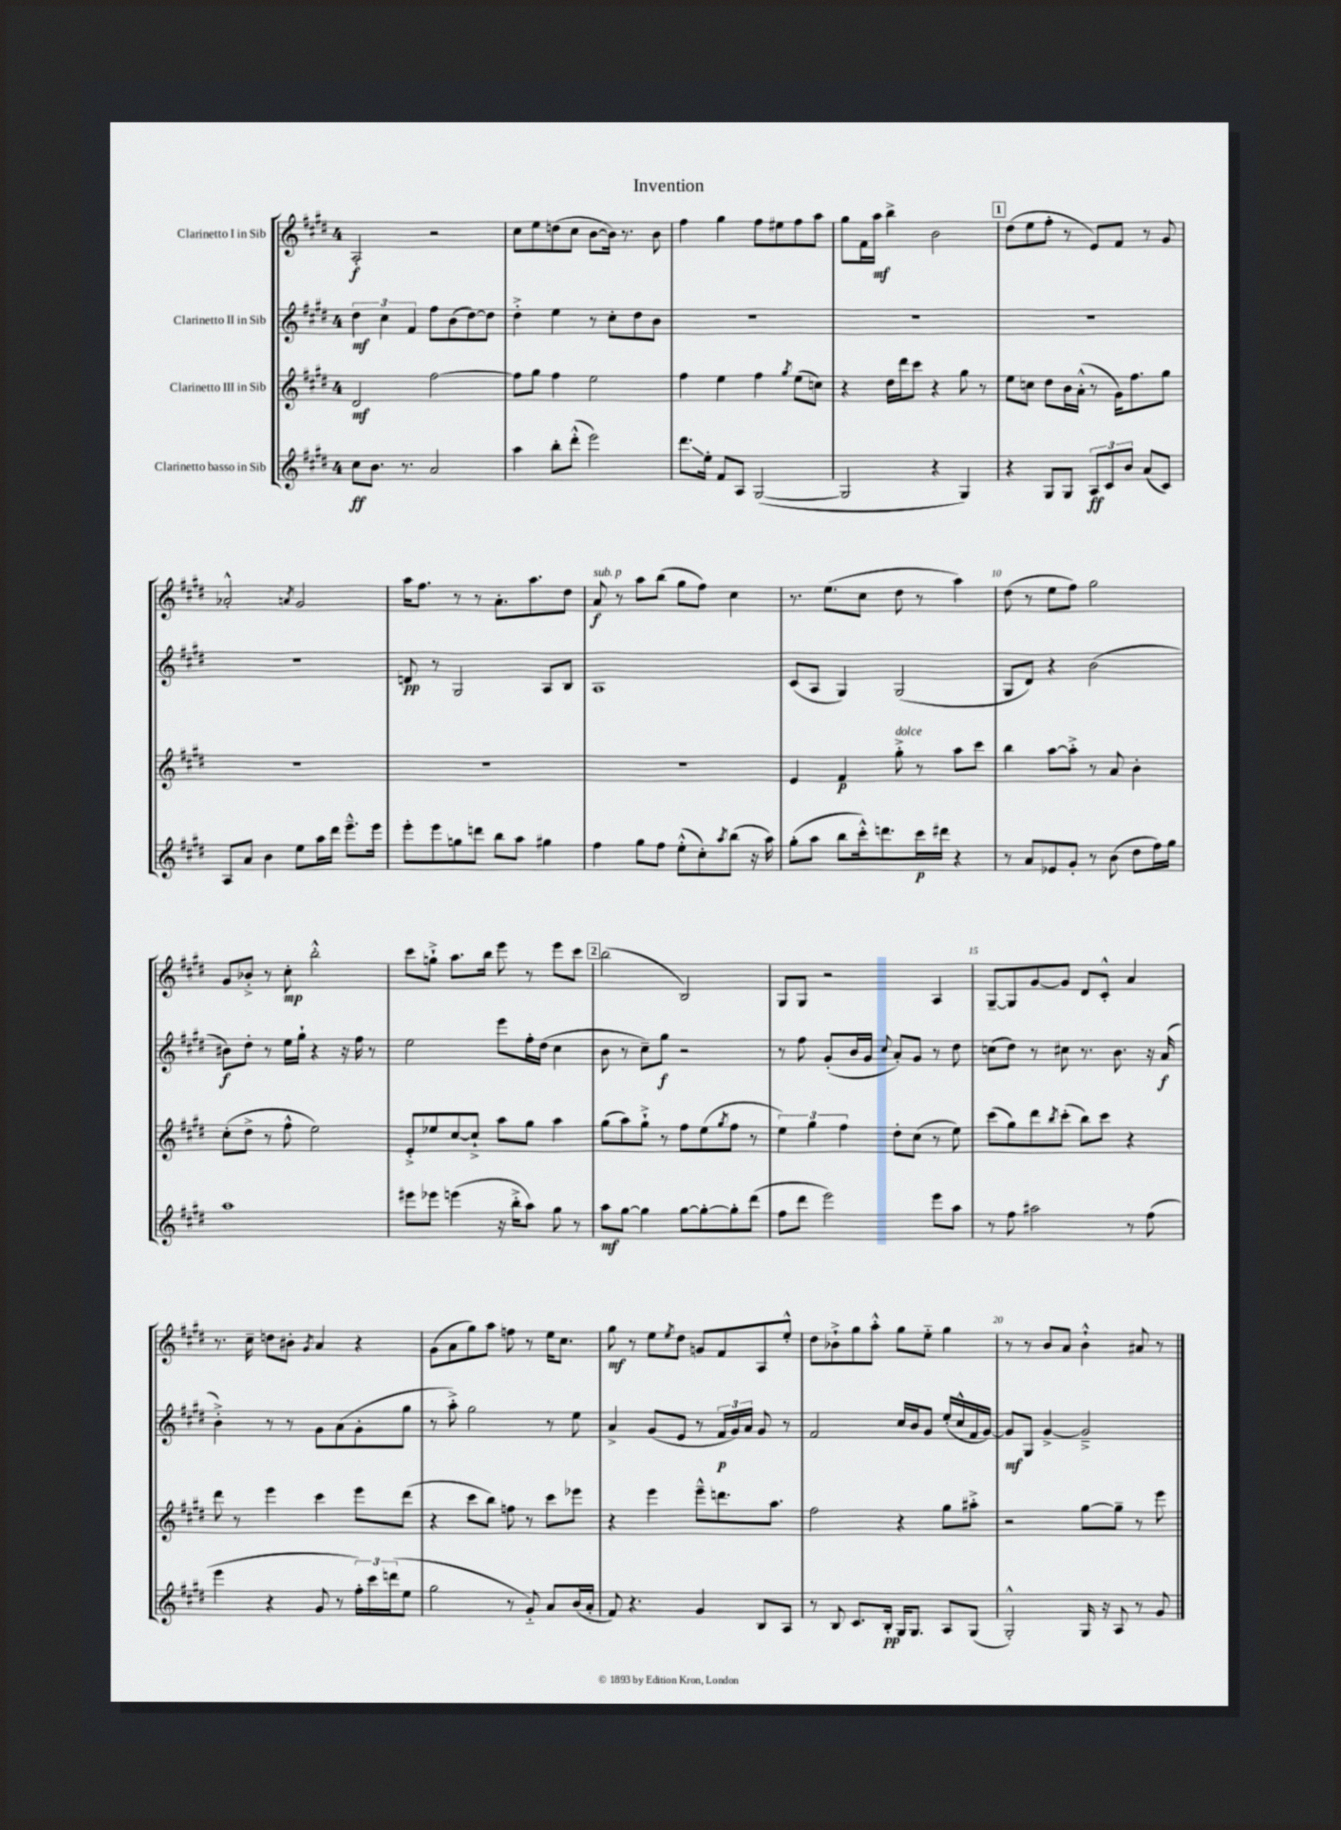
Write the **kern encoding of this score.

**kern	**kern	**kern	**kern
*staff4	*staff3	*staff2	*staff1
*clefG2	*clefG2	*clefG2	*clefG2
*k[f#c#g#d#]	*k[f#c#g#d#]	*k[f#c#g#d#]	*k[f#c#g#d#]
*M4/4	*M4/4	*M4/4	*M4/4
8cc#	2d#	6dd#	2A'
8.b	.	.	.
.	.	6cc#	.
8.r	.	.	.
.	.	6f#	.
2a	[2ff#	8ff#	2r
.	.	(8b	.
.	.	[8dd#)	.
.	.	8dd#]	.
=	=	=	=
4aa	8ff#]	4dd#'^	8cc#
.	8gg#	.	8ee
8bb'	4ff#	4ee	(8dd
(8ddd#'^^	.	.	8cc#
2eee)	2ee	8r	[8b
.	.	8cc#'	16b])
.	.	.	8.r
.	.	8dd#	.
.	.	8b	8b
=	=	=	=
8.ddd#	4ff#	1r	4ff#
16ee'	.	.	.
8f#	4ee	.	4gg#
8A	.	.	.
([2G#	4ff#	.	8ff#
.	.	.	8ee#
.	8qgg#	.	.
.	(8ee	.	8ff#
.	8cc)	.	8aa
=	=	=	=
2G#]	4r	1r	8gg#
.	.	.	16f#
.	.	.	16aa
.	16dd#	.	4bb^
.	16ddd#	.	.
.	8ccc#	.	.
4r	4r	.	2b
4G#)	8gg#	.	.
.	8r	.	.
=	=	=	=
4r	8ee	1r	(8dd#
.	8cc	.	8ee
8G#	8dd#	.	8ff#'
8G#	16b	.	8r
.	(16a'^^	.	.
12A	8r	.	8e)
12c#	.	.	.
.	16g#)	.	8f#
12b	.	.	.
.	8.ff#	.	.
(8a	.	.	8r
8c#)	8gg#	.	8g#
=	=	=	=
8A	1r	1r	2a-'^^
8a	.	.	.
4b	.	.	.
.	.	.	8qa
8ee	.	.	2g#
16aa	.	.	.
16ddd#	.	.	.
8.eee~^^	.	.	.
16eee	.	.	.
=	=	=	=
8eee'	1r	8d	16aa
.	.	.	8.ff#
8eee	.	8r	.
8gg	.	2G#	8r
8ddd	.	.	8r
8bb	.	.	8.a'
8aa	.	.	.
.	.	.	8.aa
4gg#	.	8A	.
.	.	8B	8dd#
=	=	=	=
4ff#	1r	1A	8a
.	.	.	8r
8gg#	.	.	8aa
8ff#	.	.	(8bb
(8ee'^^	.	.	8gg#
8cc#')	.	.	8ff#)
8qaa	.	.	.
(8bb	.	.	4cc#
16r	.	.	.
16aa)	.	.	.
=	=	=	=
(8gg#'	4e	(8c#	8.r
8aa	.	8A	.
.	.	.	(8.ee
8bb	4f#	4G#)	.
16ccc#'^^)	.	.	8cc#
8.ddd	.	.	.
.	8gg#'^	(2G#	8dd#
16ccc#	8r	.	8r
16ddd#	.	.	.
4r	8aa	.	4aa)
.	8ccc#	.	.
=	=	=	=
8r	4bb	8G#	(8dd#
8a	.	8d#)	8r
8e-	[8aa	4r	8ee
8g#'	8aa'^]	.	8ff#)
8r	8r	(2b	2gg#
(8b	8a	.	.
8dd#	4b'	.	.
16ff#)	.	.	.
16gg#	.	.	.
=	=	=	=
1aa	(8cc#'	8b#)	8g#
.	8dd#^	8dd#'	8b-'^
.	8r	8r	8r
.	8ff#^^	16ee	8cc#'
.	.	16gg#`	.
.	2ee)	4r	2bb'^^
.	.	16r	.
.	.	16ff#	.
.	.	8r	.
=	=	=	=
8eee#	8e'^	2ee	8ccc#
8eee-	8ee-	.	8gg`^
(4eee	[8cc#	.	8.aa
.	8cc#`^]	.	.
.	.	.	16bb
16r	8aa	8eee	8eee
16bb'^	.	.	.
8aa)	8gg#	16ff#'	8r
.	.	(16dd#	.
8gg#	4aa	4cc#	8eee
8r	.	.	8ccc#
=	=	=	=
8aa	(8gg#	8b	(2bb
[8gg#	8aa)	8r	.
4gg#]	8gg#`^	8cc#~)	.
.	8r	8gg#	.
[8gg#	8ff#	2r	2B)
8gg#'_	(8ee	.	.
.	8qgg#	.	.
8gg#']	8ff#	.	.
(8ddd#	8r	.	.
=	=	=	=
8ff#	6ee)	8r	8G#
8ddd#	.	8ff#	8G#
.	6gg#	.	.
2eee)	.	(8g#'	2r
.	6ff#	.	.
.	.	16b	.
.	.	16g#	.
.	.	8qqcc#	.
.	8dd#'	8a')	.
.	(8cc#	8g#	.
8eee	8r	8r	4A
8aa	8ee)	8dd#	.
=	=	=	=
8r	(8ccc#	(8cc	[8G#~
8ff#	8gg#)	8dd#)	8G#]
2aa#	8ddd#	8r	[8g#
.	8qbb	.	.
.	(8ccc#'	8cc#	8g#]
.	8bb)	8.r	8d#
.	8ccc#	.	8c#'^^
.	.	8.b	.
8r	4r	.	4a
(8ff#	.	16r	.
.	.	(16a	.
=	=	=	=
4eee	8ddd#	4b'^)	8.r
.	8r	.	.
.	.	.	16cc#~
4r	4eee	8r	8dd
.	.	8r	8b#'
.	.	.	8qg#
8g#	4ccc#	8g#	4a
8r	.	(8a	.
24ff#')	8eee	8g#'	4r
24ccc#	.	.	.
(24ddd	.	.	.
8ee	(8ddd#	8gg#	.
=	=	=	=
2gg#	4r	8r	(8g#
.	.	8aa'^)	8a
.	8ccc#	2gg#	8gg#)
.	8bb)	.	8aa
8r	8ff	.	8ff
8g#'~)	8r	.	8r
8a	8ccc#	8r	16ee
.	.	.	8.cc#
(16b	8eee-	8ee	.
16a'	.	.	.
=	=	=	=
8f#)	4r	4a^	8gg#
4.r	.	.	8r
.	4eee	(8g#	8ee
.	.	.	8qee
.	.	8e	8dd#
4g#	8eee~^^	8r	8g
.	8.ddd	24f#	8f#
.	.	24g#)	.
.	.	24a	.
8B	.	8g#	8A
.	8.aa	.	.
8A	.	8r	8ee'^^
=	=	=	=
8r	2ff#	2f#	8dd#
8B	.	.	8b-`^
8.c#	.	.	8gg#
.	.	.	8aa'^^
16B'	.	.	.
16G#	4r	16cc#	8gg#
8.G#	.	16b	.
.	.	8g#	8ee'~
8A	8gg#	(16ee'	4gg#
.	.	16cc#^^	.
(8G#	8aa#'^	16f#	.
.	.	[16g#)	.
=	=	=	=
2G#'^^)	2r	8g#]	8r
.	.	8G#	8r
.	.	[4g#^	8b
.	.	.	8a
16G#	[8gg#	2g#~^]	4b`^^
16r	.	.	.
8A	8gg#~]	.	.
8r	8r	.	8a#
8g#	8eee	.	8r
==	==	==	==
*-	*-	*-	*-
